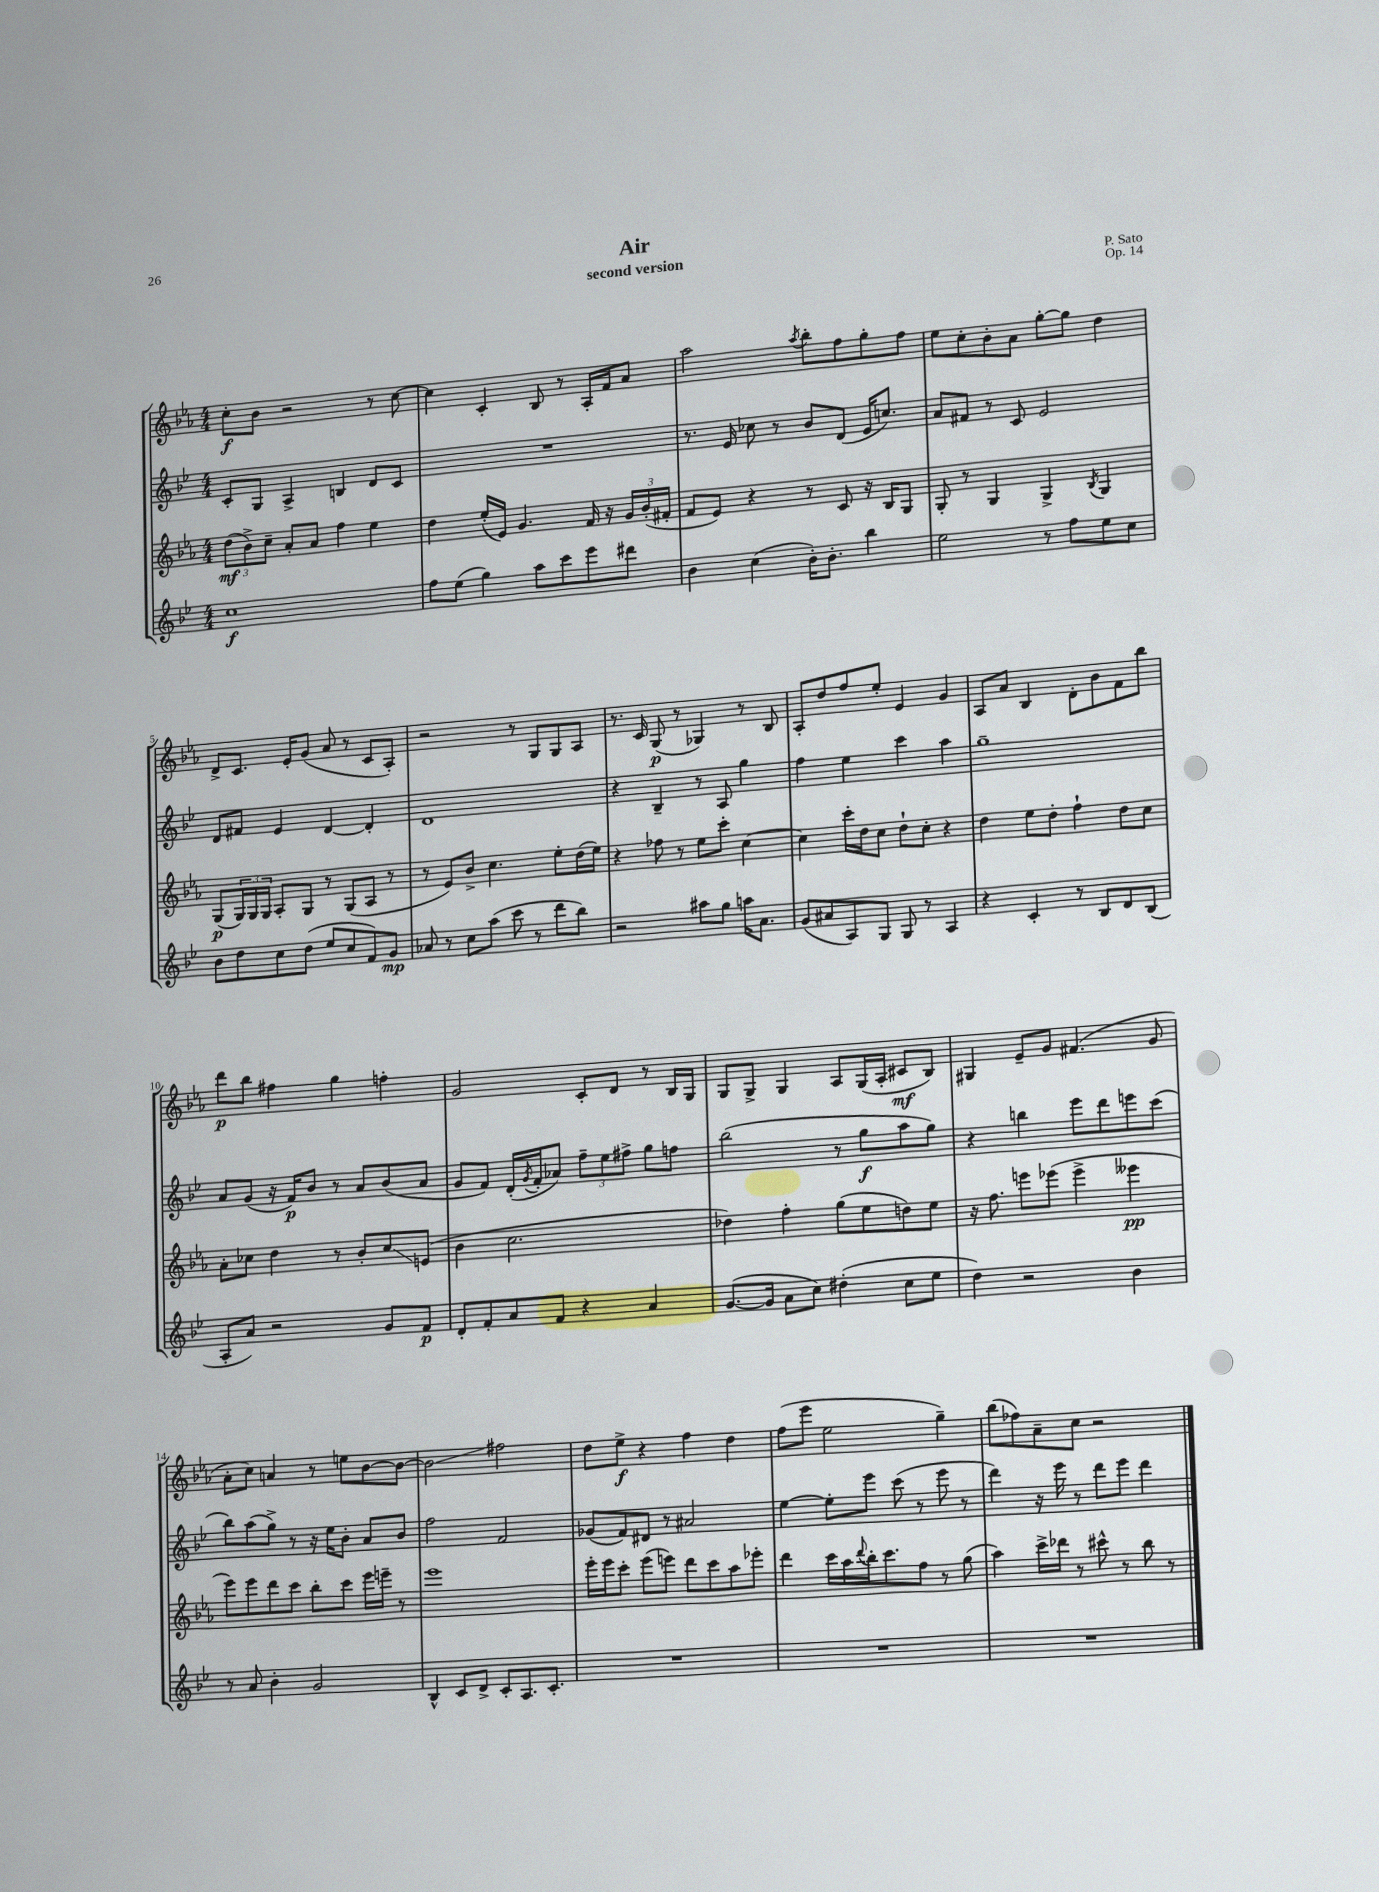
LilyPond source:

\header { title = "Air" composer = "P. Sato" subtitle = "second version" opus = "Op. 14" }
<<
\new StaffGroup <<
\new Staff = "s0" {
    \clef treble \key ees \major \numericTimeSignature \time 4/4
    c''8-.\f bes'8 r2 r8 c''8~ |
    c''4 c'4-. bes8 r8 aes16-. f'16 aes'8 |
    aes''2 \acciaccatura { aes''8 } bes''8-. f''8 g''8-. f''8 |
    ees''8 c''8-. bes'8-. aes'8 g''8~-. g''8 d''4 |
    d'8-> c'8. ees'16-. g'8( aes'8 r8 c'8 aes8-.) |
    r2 r8 g8 g8 aes8 |
    r8. c'16 g8\p( r8 ges4) r8 bes8 |
    aes8-. d''8 f''8 ees''8-. ees'4 g'4 |
    aes8 aes'8 bes4 d'8-. bes'8 f'8 bes''8 |
    d'''8\p bes''8 fis''4 g''4 f''4-. |
    g'2 c'8-. d'8 r8 bes16 g16 |
    g8 g8-> g4 aes8 g16( aes16-. cis'8\mf bes8) |
    gis4 ees'8-- g'8 fis'4.( g'8 |
    aes'8-. c''8) a'4 r8 e''8 bes'8~ bes'8~ |
    bes'2\glissando fis''2 |
    d''8 ees''8->\f r4 f''4 d''4 |
    f''8( ees'''8 ees''2 g''4--) |
    bes''8( fes''8) aes'8-- c''8 r2 \bar "|." |
}
\new Staff = "s1" {
    \clef treble \key bes \major \numericTimeSignature \time 4/4
    c'8-. g8 a4-> b4 d'8 c'8 |
    R1 |
    r8. ees'16 ces''8 r8 bes'8 d'8( ees'16 c''8.) |
    a'8 fis'8 r8 c'8 ees'2 |
    d'8 fis'8 ees'4 d'4~ d'4-. |
    d'1 |
    r4 bes4-- r8 a8 g''4 |
    f''4 ees''4 c'''4 a''4 |
    g''1-- |
    a'8 g'8( r16 f'16\p) bes'8 r8 a'8 bes'8( a'8 |
    g'8 f'8) d'16-.( \acciaccatura { g'8 } f'16-. aes'8) \tuplet 3/2 { f''8-- ees''8 fis''8-> } g''8 f''8 |
    bes''2( r8 g''8\f a''8 g''8) |
    r4 b''4 ees'''8 d'''8 e'''8 c'''8( |
    bes''8) a''8( g''8->) r8 r16 ees''16 bes'8-. a'8 bes'8 |
    f''2 f'2 |
    ges'8( f'8) dis'8 r8 ais'2 |
    ees''4~ ees''8-. ees'''8 c'''8( r8 ees'''8 r8 |
    d'''4) r16 ees'''16 r8 d'''8 ees'''8 d'''4 \bar "|." |
}
\new Staff = "s2" {
    \clef treble \key ees \major \numericTimeSignature \time 4/4
    \tuplet 3/2 { d''8\mf( bes'8->) c''8-- } aes'8-. aes'8 f''4 ees''4 |
    d''4 ees''16-.( ees'16) g'4. f'16 r16 \tuplet 3/2 { g'16 bes'16-.( fis'16-. } |
    f'8 ees'8) r4 r8 c'8 r16 bes16 g8 |
    g8-. r8 g4 g4-> \acciaccatura { bes8 } g4 |
    g8\p( \tuplet 3/2 { g16) g16 g16 } aes8-. g8 r8 g8( aes8 r8 |
    r8 ees'8) bes'8-> c''4. ees''8-. d''16( ees''16) |
    r4 fes''8 r8 ees''8 c'''8-. c''4~ |
    c''4 c'''16-. d''16 c''8 d''8-! c''8-. r4 |
    d''4 ees''8 d''8-. f''4-! d''8 c''8 |
    aes'8-. ces''8 d''4 r8 bes'8-. ces''8\glissando e'8( |
    bes'4 c''2. |
    des''4) f''4-. g''8( ees''8 d''8) ees''8 |
    r16 f''8. e'''8 ees'''8( ees'''4-> eeses'''4\pp |
    ees'''8) ees'''8 d'''8 c'''8 bes''8-. c'''8 ees'''16 e'''16-- r8 |
    ees'''1 |
    ees'''16-. ees'''16 c'''8-. ees'''8( e'''8) d'''8 c'''8 aes''8 ees'''8-. |
    d'''4 c'''16 aes''16 \appoggiatura { d'''8 } bes''16-. c'''8. f''8 r8 g''8( |
    aes''4) c'''16-> des'''16 r8 cis'''8-^ r8 bes''8 r8 \bar "|." |
}
\new Staff = "s3" {
    \clef treble \key bes \major \numericTimeSignature \time 4/4
    c''1\f |
    f''8 ees''8( g''4) a''8 c'''8 ees'''8 dis'''8 |
    bes'4 c''4( bes'16-.) bes'8.-. bes''4 |
    ees''2 r8 f''8 ees''8 c''8 |
    bes'8 d''8 c''8 d''8( ees''8 c''8 f'8) g'8\mp |
    aes'8 r8 c''8 a''8( c'''8 r8 d'''8 bes''8) |
    r2 ais''8 g''8 a''16 a'8. |
    g'8( ais'8 a8) g8 g8 r8 a4 |
    r4 c'4-. r8 bes8 d'8 bes8( |
    a8-. a'8) r2 g'8 f'8\p |
    d'8-. f'8-. a'8 f'8 r4 a'4 |
    g'8.~( g'16 a'8 c''8) dis''4-.( c''8 ees''8 |
    d''4) r2 bes'4 |
    r8 a'8 bes'4-. g'2 |
    bes4-^ c'8 d'8-> c'8-. a8. c'8.-. |
    R1 |
    R1 |
    R1 \bar "|." |
}
>>
>>
